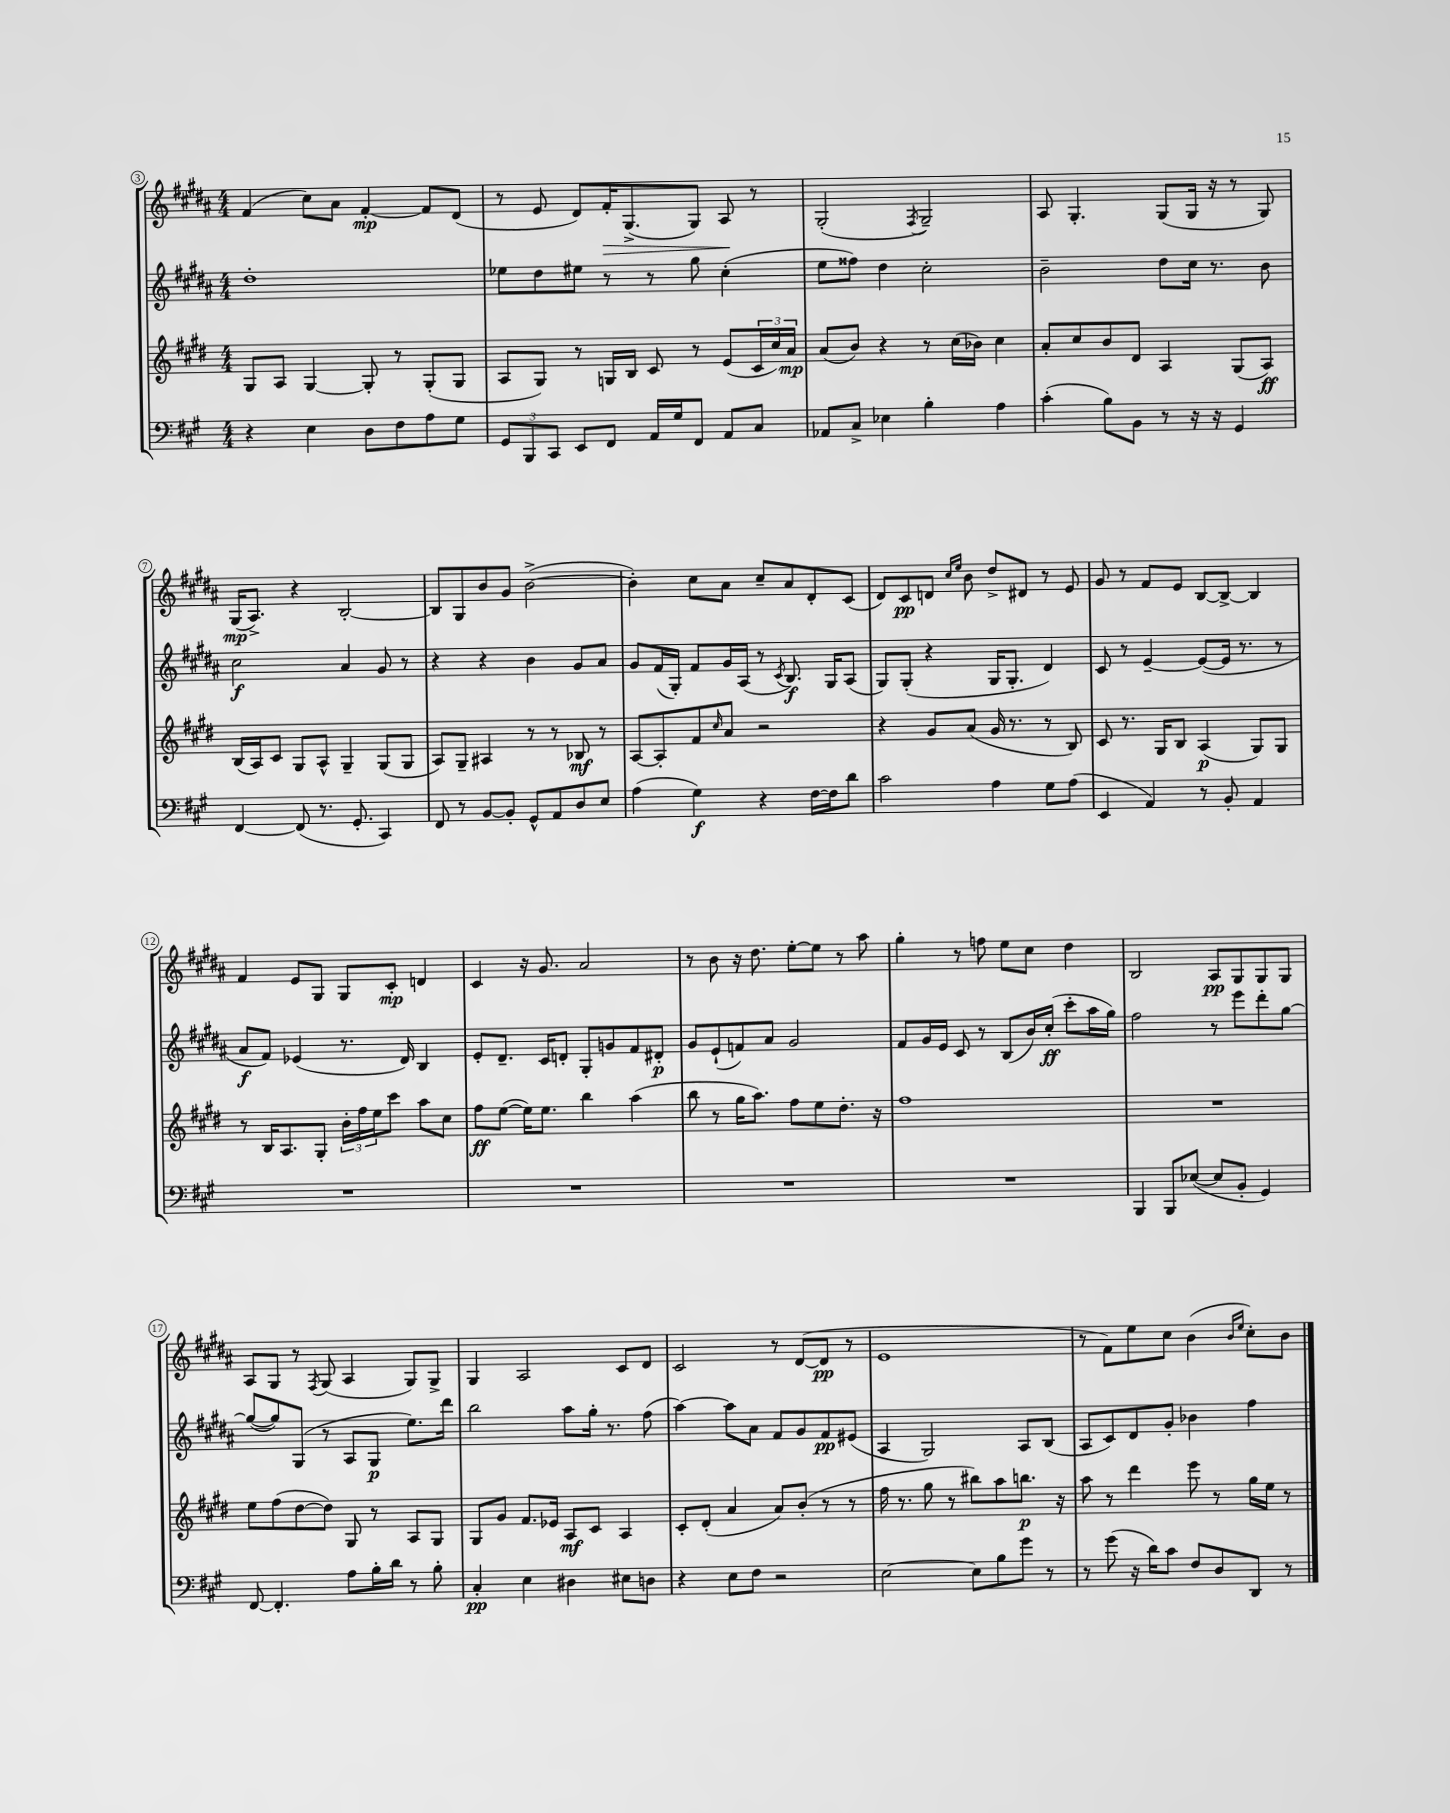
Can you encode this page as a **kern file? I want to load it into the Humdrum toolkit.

**kern	**dynam	**kern	**dynam	**kern	**dynam	**kern	**dynam
*part4	*part4	*part3	*part3	*part2	*part2	*part1	*part1
*staff4	*staff4	*staff3	*staff3	*staff2	*staff2	*staff1	*staff1
*clefF4	*	*clefG2	*	*clefG2	*	*clefG2	*
*k[f#c#g#]	*	*k[f#c#g#d#]	*	*k[f#c#g#d#a#]	*	*k[f#c#g#d#a#]	*
*M4/4	*	*M4/4	*	*M4/4	*	*M4/4	*
=3	=3	=3	=3	=3	=3	=3	=3
4r	.	8G#/L	.	1dd#'	.	(4f#/	.
.	.	8A/J	.	.	.	.	.
4E\	.	[4G#/	.	.	.	8cc#\L)	.
.	.	.	.	.	.	8a#\J	.
8D\L	.	8G#'/]	.	.	.	[4f#'/	mp
8F#\	.	8r	.	.	.	.	.
8A\	.	(8G#'/L	.	.	.	8f#/L]	.
8G#\J	.	8G#/J	.	.	.	(8d#/J	.
=4	=4	=4	=4	=4	=4	=4	=4
12GG#/L	.	8A/L	.	8ee-X\L	.	8r	.
12BBB/	.	.	.	.	.	.	.
.	.	8G#/J)	.	8dd#\	.	8e/	.
12CC#/J	.	.	.	.	.	.	.
8EE/L	.	8r	.	8ee#X\J	.	8d#/L)	.
!	!	!	!	!	!	!	!LO:HP:b
8FF#/J	.	16Gn/LL	.	8r	.	16f#'/K	>
.	.	16B/JJ	.	.	.	(8.G#^/	.
16AA/LL	.	8c#/	.	8r	.	.	.
16G#/J	.	.	.	.	.	.	.
8FF#/J	.	8r	.	8gg#\	.	8G#/J)	.
8AA/L	.	(8e/L	.	(4cc#'\	.	8A#/	.
8C#/J	.	24c#/L	.	.	.	8r	]
.	.	24cc#/)	.	.	.	.	.
.	.	24a/JJ	mp	.	.	.	.
=5	=5	=5	=5	=5	=5	=5	=5
8AA-X/L	.	(8a/L	.	8ee\L	.	(2G#'/	.
8C#^/J	.	8b/J)	.	8ff##X\J)	.	.	.
4E-X\	.	4r	.	4dd#\	.	.	.
.	.	.	.	.	.	8qF#/	.
4B'\	.	8r	.	2cc#'\	.	2G#~/)	.
.	.	(16cc#\LL	.	.	.	.	.
.	.	16b-X\JJ)	.	.	.	.	.
4A\	.	4cc#\	.	.	.	.	.
=6	=6	=6	=6	=6	=6	=6	=6
(4c#'\	.	8a'/L	.	2b~\	.	8A#/	.
.	.	8cc#/	.	.	.	4.G#'/	.
8B\L)	.	8b/	.	.	.	.	.
8BB\J	.	8d#/J	.	.	.	.	.
8r	.	4A/	.	8dd#\L	.	(8G#/L	.
16r	.	.	.	16cc#\Jk	.	16G#/Jk	.
16r	.	.	.	8.r	.	16r	.
4GG#/	.	(8G#/L	.	.	.	8r	.
.	.	8A/J)	ff	8b\	.	8G#/)	.
!!LO:LB:g=z
=7	=7	=7	=7	=7	=7	=7	=7
[4FF#/	.	(16B/LL	.	2cc#\	f	(16G#/KL	mp
.	.	16A/J)	.	.	.	8.A#^/J)	.
.	.	8c#/J	.	.	.	.	.
(8FF#/]	.	8G#/L	.	.	.	4r	.
8.r	.	8A^^/J	.	.	.	.	.
.	.	4G#~/	.	4a#/	.	[2B'/	.
8.GG#'/	.	.	.	.	.	.	.
4CC#/)	.	(8G#/L	.	8g#/	.	.	.
.	.	8G#/J	.	8r	.	.	.
=8	=8	=8	=8	=8	=8	=8	=8
8FF#/	.	8A/L)	.	4r	.	8B/L]	.
8r	.	8G#~/J	.	.	.	8G#/	.
[8BB/L	.	4A#X/	.	4r	.	8b/	.
8BB'/J]	.	.	.	.	.	8g#/J	.
8GG#^^/L	.	8r	.	4b\	.	([2b^\	.
8AA/	.	8r	.	.	.	.	.
8D/	.	8B-X/	mf	8g#/L	.	.	.
8E/J	.	8r	.	8a#/J	.	.	.
=9	=9	=9	=9	=9	=9	=9	=9
(4A\	.	[8A/L	.	8g#/L	.	4b'\])	.
.	.	8A'/]	.	(16f#/L	.	.	.
.	.	.	.	16G#'/JJ)	.	.	.
4G#\)	f	8f#/	.	8f#/L	.	8cc#\L	.
.	.	16qqcc#/	.	.	.	.	.
.	.	8a/J	.	16g#/L	.	8a#\J	.
.	.	.	.	(16A#/JJ	.	.	.
4r	.	2r	.	8r	.	8cc#~/L	.
.	.	.	.	8qc#/	.	.	.
.	.	.	.	8.B/)	f	8a#/	.
[16F#\LL	.	.	.	.	.	8d#'/	.
16F#\J]	.	.	.	16G#/KL	.	.	.
8d\J	.	.	.	(8A#/J	.	(8c#/J	.
=10	=10	=10	=10	=10	=10	=10	=10
2c#\	.	4r	.	8G#/L)	.	8d#/L)	.
.	.	.	.	(8G#'/J	.	8c#/	pp
.	.	8g#/L	.	4r	.	8dn/J	.
.	.	.	.	.	.	16qqcc#/LL	.
.	.	.	.	.	.	16qqee/JJ	.
.	.	(8a/J	.	.	.	8b\	.
4A\	.	16g#/	.	16G#/KL	.	8dd#^/L	.
.	.	8.r	.	8.G#'/J	.	.	.
.	.	.	.	.	.	8d#X/J	.
8G#\L	.	8r	.	4d#/)	.	8r	.
(8A\J	.	8B/)	.	.	.	8e/	.
=11	=11	=11	=11	=11	=11	=11	=11
4EE/	.	8c#/	.	8c#/	.	8g#/	.
.	.	8.r	.	8r	.	8r	.
4AA/)	.	.	.	[4e~/	.	8f#/L	.
.	.	16G#/KL	.	.	.	.	.
.	.	8B/J	.	.	.	8e/J	.
8r	.	(4A/	p	(8e/L_	.	[8B/L	.
8BB'/	.	.	.	16e/Jk]	.	8B^/J_	.
.	.	.	.	8.r	.	.	.
4AA/	.	8G#/L)	.	.	.	4B/]	.
.	.	8G#/J	.	8r	.	.	.
!!LO:LB:g=z
=12	=12	=12	=12	=12	=12	=12	=12
1r	.	8r	.	8a#/L	f	4f#/	.
.	.	16B/KL	.	8f#/J)	.	.	.
.	.	8.A/	.	.	.	.	.
.	.	.	.	(4e-X/	.	8e/L	.
.	.	8G#'/J	.	.	.	8G#/J	.
.	.	24b'\LL	.	8.r	.	8G#/L	.
.	.	24ff#\	.	.	.	.	.
.	.	24ee\J	.	.	.	.	.
.	.	8ccc#\J	.	.	.	8c#'/J	mp
.	.	.	.	16d#/)	.	.	.
.	.	8aa\L	.	4B/	.	4dn/	.
.	.	8cc#\J	.	.	.	.	.
=13	=13	=13	=13	=13	=13	=13	=13
1r	.	8ff#\L	ff	8e'/L	.	4c#/	.
.	.	([8ee\J	.	8.d#~/J	.	.	.
.	.	16ee\KL])	.	.	.	16r	.
.	.	8.ee\J	.	16c#/KL	.	8.g#/	.
.	.	.	.	8dn'/J	.	.	.
.	.	4bb\	.	8G#'/L	.	2a#/	.
.	.	.	.	8gn/	.	.	.
.	.	(4aa\	.	8f#/	.	.	.
.	.	.	.	8d#X'/J	p	.	.
=14	=14	=14	=14	=14	=14	=14	=14
1r	.	8bb\	.	8g#/L	.	8r	.
.	.	8r	.	(8e`/	.	8b\	.
.	.	16gg#\KL	.	8fn/)	.	16r	.
.	.	8.aa\J)	.	.	.	8.dd#\	.
.	.	.	.	8a#/J	.	.	.
.	.	8ff#\L	.	2g#/	.	[8ee'\L	.
.	.	8ee\	.	.	.	8ee\J]	.
.	.	8.dd#'\J	.	.	.	8r	.
.	.	.	.	.	.	8aa#\	.
.	.	16r	.	.	.	.	.
=15	=15	=15	=15	=15	=15	=15	=15
1r	.	1ff#	.	8f#/L	.	4gg#'\	.
.	.	.	.	16g#/L	.	.	.
.	.	.	.	16e/JJ	.	.	.
.	.	.	.	8c#/	.	8r	.
.	.	.	.	8r	.	8ffn\	.
.	.	.	.	(8B/L	.	8ee\L	.
.	.	.	.	16b/L)	.	8cc#\J	.
.	.	.	.	(16cc#'/JJ	ff	.	.
.	.	.	.	8ccc#'\L	.	4dd#\	.
.	.	.	.	16aa#\L	.	.	.
.	.	.	.	16gg#\JJ)	.	.	.
=16	=16	=16	=16	=16	=16	=16	=16
4BBB/	.	1r	.	2ff#\	.	2B/	.
8BBB/L	.	.	.	.	.	.	.
([8E-X/J	.	.	.	.	.	.	.
8E-/L]	.	.	.	8r	.	8A#/L	pp
8BB'/J	.	.	.	8eee\L	.	8G#/	.
4GG#/)	.	.	.	8ddd#'\	.	8G#/	.
.	.	.	.	[8gg#\J	.	8G#/J	.
!!LO:LB:g=z
=17	=17	=17	=17	=17	=17	=17	=17
[8FF#/	.	8ee\L	.	(8gg#/L_	.	8A#/L	.
4.FF#'/]	.	(8ff#\	.	8gg#/])	.	8G#/J	.
.	.	[8dd#\	.	(8G#/J	.	8r	.
.	.	.	.	.	.	8qF#/	.
.	.	8dd#\J])	.	8r	.	(8G#/	.
8A\L	.	8G#/	.	8A#/L	.	4A#/	.
16B'\L	.	8r	.	8G#/J	p	.	.
16d\JJ	.	.	.	.	.	.	.
8r	.	8A/L	.	8.ee\L)	.	8G#/L)	.
8B'\	.	8G#/J	.	.	.	8G#^/J	.
.	.	.	.	16ddd#\Jk	.	.	.
=18	=18	=18	=18	=18	=18	=18	=18
4C#'/	pp	8G#/L	.	2bb\	.	4G#/	.
.	.	8g#/J	.	.	.	.	.
4E\	.	8.f#/L	.	.	.	2A#/	.
.	.	16e-X/Jk	.	.	.	.	.
4D#X\	.	8A/L	mf	8aa#\L	.	.	.
.	.	8c#/J	.	16gg#'\Jk	.	.	.
.	.	.	.	8.r	.	.	.
8E#X\L	.	4A/	.	.	.	8c#/L	.
8Dn\J	.	.	.	(8ff#\	.	8d#/J	.
=19	=19	=19	=19	=19	=19	=19	=19
4r	.	8c#'/L	.	[4aa#\)	.	2c#/	.
.	.	(8d#'/J	.	.	.	.	.
8E\L	.	4a/	.	8aa#\L]	.	.	.
8F#\J	.	.	.	8a#\J	.	.	.
2r	.	8a/L)	.	8f#/L	.	8r	.
.	.	(8b'/J	.	8g#/	.	([8d#/L	.
.	.	8r	.	8f#/	pp	8d#/J]	pp
.	.	8r	.	(8e#X/J	.	8r	.
=20	=20	=20	=20	=20	=20	=20	=20
[2E\	.	16ff#\	.	4A#/	.	1e	.
.	.	8.r	.	.	.	.	.
.	.	8gg#\	.	2G#/)	.	.	.
.	.	8r	.	.	.	.	.
8E\L]	.	8bb#X\L)	.	.	.	.	.
8B\	.	8aa\	.	.	.	.	.
8g#\J	.	8.bbn\J	p	8A#/L	.	.	.
8r	.	.	.	(8B/J	.	.	.
.	.	16r	.	.	.	.	.
=21	=21	=21	=21	=21	=21	=21	=21
8r	.	8aa\	.	8A#/L	.	8r	.
(8g#\	.	8r	.	8c#/)	.	8f#\L)	.
16r	.	4ddd#\	.	8d#/	.	8ee\	.
16d\KL)	.	.	.	.	.	.	.
8c#\J	.	.	.	8g#'/J	.	8cc#\J	.
8F#/L	.	8eee\	.	4b-X\	.	(4b\	.
8D/	.	8r	.	.	.	.	.
.	.	.	.	.	.	16qqb/LL	.
.	.	.	.	.	.	16qqee/JJ	.
8DD/J	.	16gg#\LL	.	4ff#\	.	8cc#'\L)	.
.	.	16ee\JJ	.	.	.	.	.
8r	.	8r	.	.	.	8b\J	.
==	==	==	==	==	==	==	==
*-	*-	*-	*-	*-	*-	*-	*-
